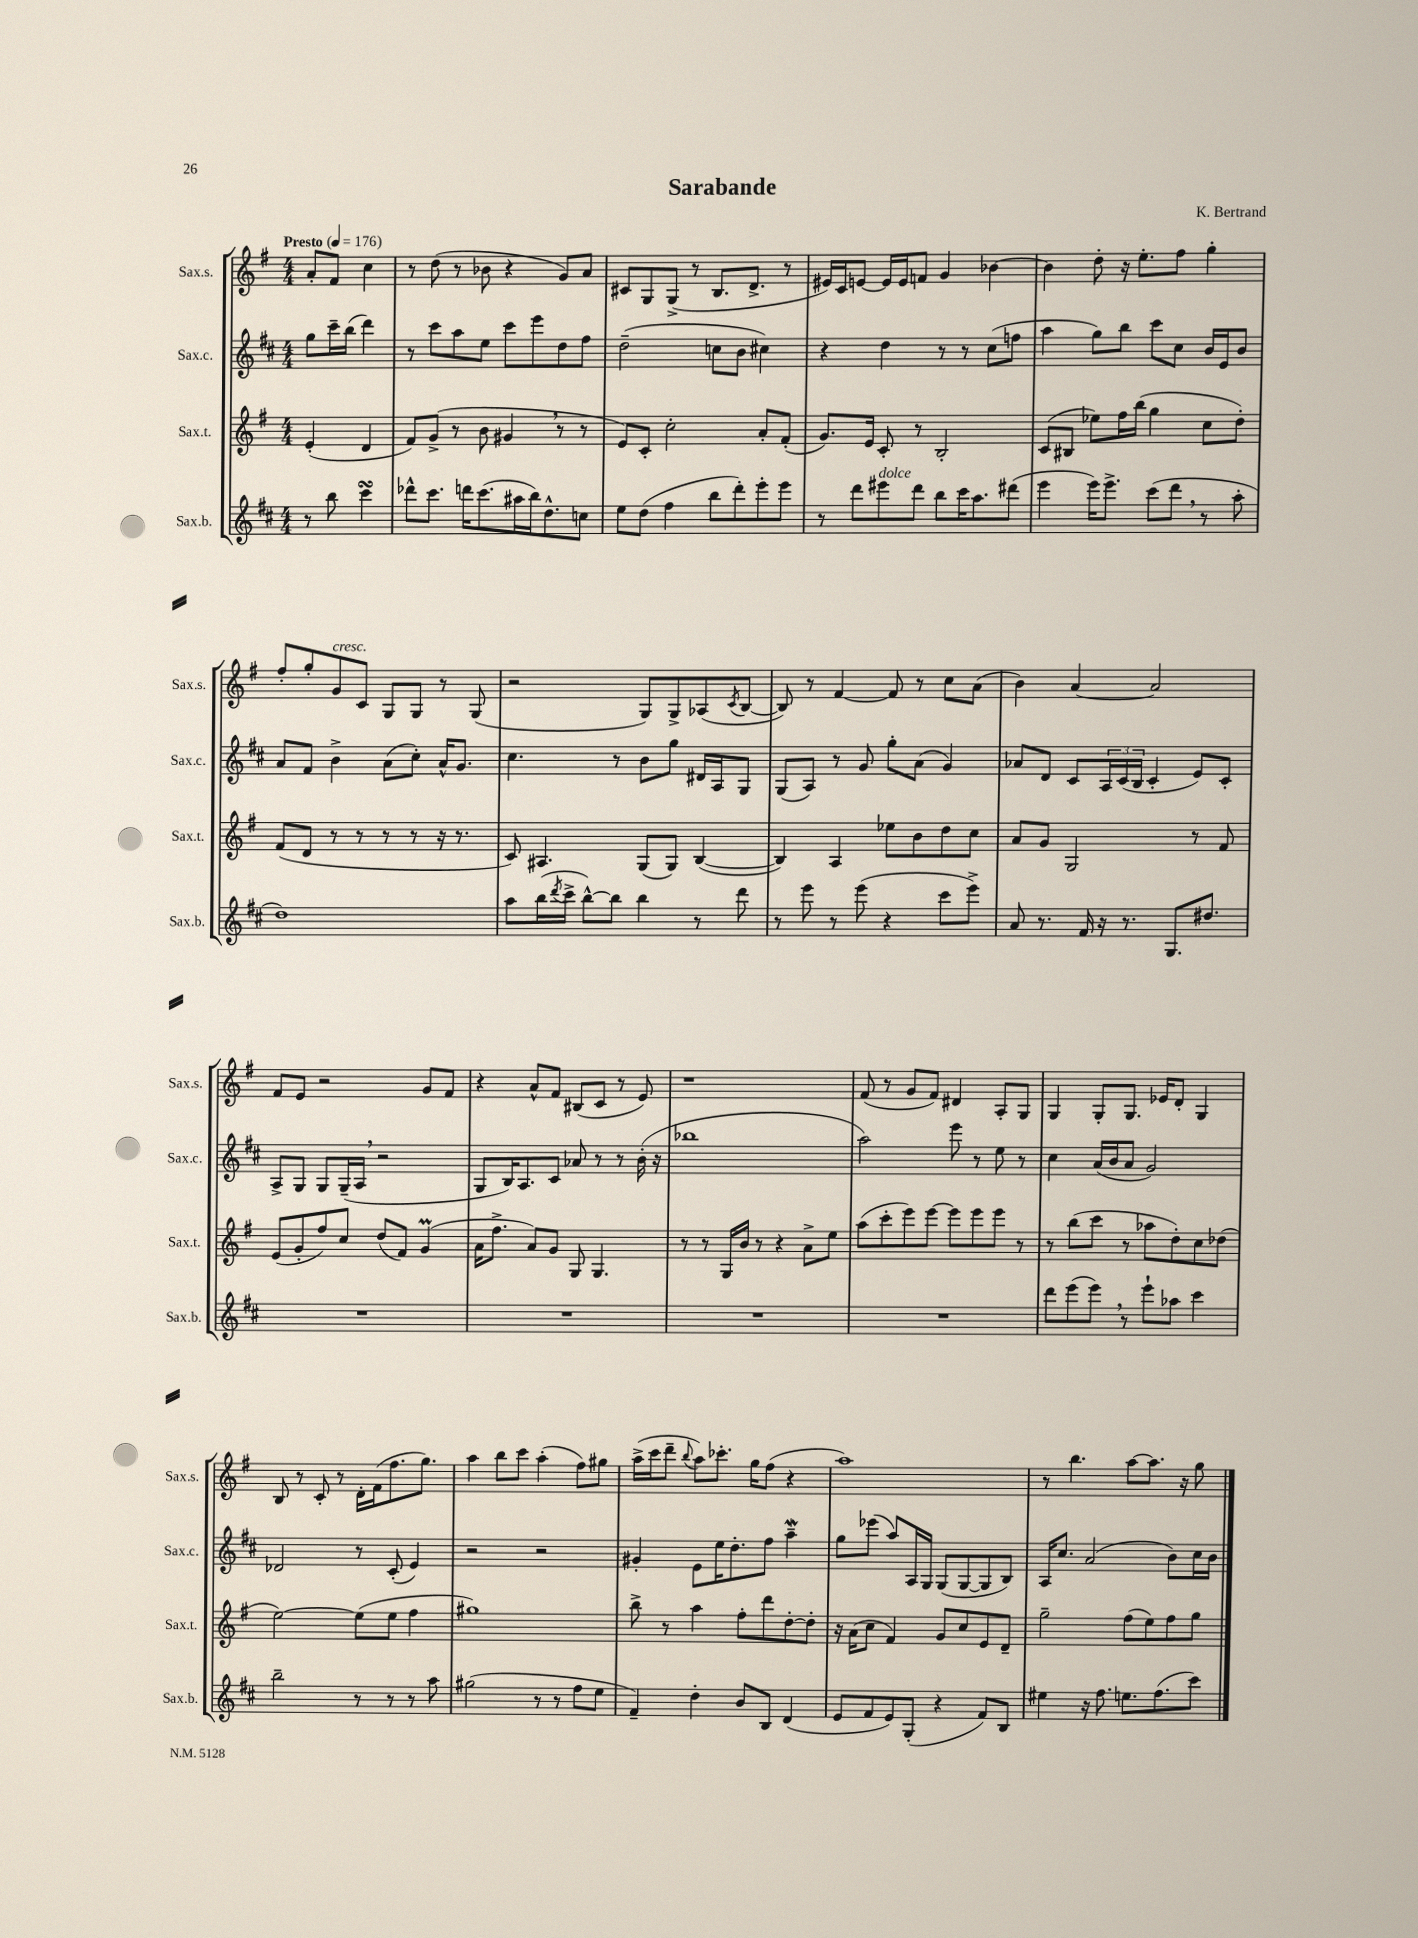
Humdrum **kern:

**kern	**kern	**kern	**kern
*staff4	*staff3	*staff2	*staff1
*clefG2	*clefG2	*clefG2	*clefG2
*k[f#c#]	*k[f#]	*k[f#c#]	*k[f#]
*M4/4	*M4/4	*M4/4	*M4/4
*MM176	*MM176	*MM176	*MM176
8r	(4e'/	8gg\L	8a'/L
8bb\	.	16ccc#~\L	8f#/J
.	.	(16bb\JJ	.
4ccc#\	4d/	4ddd\)	4cc\
=	=	=	=
8ddd-^^\L	8f#/L)	8r	8r
8.ccc#\J	(8g^/J	8ccc#\L	(8dd\
.	8r	8aa\	8r
16ddd\LK	.	.	.
(8.ccc#\	8b\	8ee\J	8b-\
.	4g#/	8ccc#\L	4r
16aa#\L	.	.	.
16bb\J)	.	8eee\	.
8.dd^^\	.	.	.
.	8r	8dd\	8g/L)
8cc\J	8r	8ff#\J	8a/J
=	=	=	=
8ee\L	8e/L)	(2dd~\	8c#/L
(8dd\J	8c'/J	.	8G/
4ff#\	2cc'\	.	(8G^/J
.	.	.	8r
8bb\L	.	8cc\L	8.B/L
8ddd'\)	.	8b\J	.
.	.	.	8.d^/J
8eee'\	8a'/L	4cc#\)	.
8eee\J	(8f#'/J	.	8r
=	=	=	=
8r	8.g/L)	4r	16e#/LL)
.	.	.	16c/J
8ddd\L	.	.	[8e/J
.	16e/Jk	.	.
8eee#\	8c'/	4dd\	16e/]LL
.	.	.	16e/J
8ddd\J	8r	.	8f/J
8bb\L	2B'/	8r	4g/
16ccc#\K	.	8r	.
8.aa\	.	.	.
.	.	(8cc#\L	[4b-\
(8ddd#\J	.	8ff\J	.
=	=	=	=
4eee\	(8c/L	4aa\	4b-\]
.	8B#/J	.	.
16eee\LK)	8ee-\L)	8gg\L)	8dd'\
8.eee^\J	.	.	.
.	16ff#\L	8bb\J	16r
.	(16bb\JJ	.	8.ee'\L
(8ccc#\L	4gg\	8ccc#\L	.
8ddd\J	.	8cc#\J	8ff#\J
8r	8cc\L	16b/LL	4gg'\
.	.	16e/J	.
8aa'\	8dd'\J)	8b/J	.
=	=	=	=
1dd)	(8f#/L	8a/L	8ff#'/L
.	8d/J	8f#/J	8gg'/
.	8r	4b^\	8g/
.	8r	.	8c/J
.	8r	(8a\L	8G/L
.	8r	8cc#'\J)	8G/J
.	16r	16a^^/LK	8r
.	8.r	8.g/J	.
.	.	.	(8G/
=	=	=	=
8aa\L	8c/)	4.cc#\	2r
(16bb\L	4.A#/	.	.
8qddd/	.	.	.
16ccc#^\JJ	.	.	.
[8bb^^\L)	.	.	.
8bb\]J	.	8r	.
4bb\	(8G/L	8b\L	8G/L)
.	8G/J)	8gg\J	8G^/
8r	([4B/	16d#/LL	(8A-/
.	.	16A/J	.
.	.	.	8qc/
8ddd\	.	8G/J	[8B/J
=	=	=	=
8r	4B/])	(8G/L	8B/])
8eee\	.	8A/J)	8r
8r	4A/	8r	[4f#/
(8eee\	.	8g/	.
4r	8ee-\L	8gg'\L	8f#/]
.	8b\	(8a\J	8r
8ccc#\L	8dd\	4g/)	8cc\L
8eee^\J)	8cc\J	.	(8a\J
=	=	=	=
8a/	8a/L	8a-/L	4b\)
8.r	8g/J	8d/J	.
.	2G/	8c#/L	[4a/
16f#/	.	.	.
16r	.	24A/L	.
.	.	(24c#/	.
8.r	.	.	.
.	.	24B/JJ	.
.	.	4c#'/	2a/]
8.G/L	.	.	.
.	8r	8e/L)	.
8.dd#/J	.	.	.
.	8f#/	8c#'/J	.
=	=	=	=
1r	(8e/L	8A^/L	8f#/L
.	8g'/	8G/J	8e/J
.	8ff#/)	8G/L	2r
.	8cc/J	(16G~/L	.
.	.	16A/JJ	.
.	(8dd/L	2r	.
.	8f#/J)	.	.
.	(4g/	.	8g/L
.	.	.	8f#/J
=	=	=	=
1r	16a\LK	8G/L	4r
.	8.ff#^\J	.	.
.	.	16B/K)	.
.	.	8.A/	.
.	8a/L)	.	8a^^/L
.	8g/J	8c#/J	8f#/J
.	8G/	8a-/	(8B#/L
.	4.G/	8r	8c/J
.	.	8r	8r
.	.	(16b'\	8e/)
.	.	16r	.
=	=	=	=
1r	8r	1bb-	1r
.	8r	.	.
.	16G/LL	.	.
.	16b/JJ	.	.
.	8r	.	.
.	4r	.	.
.	8a^\L	.	.
.	8ee\J	.	.
=	=	=	=
1r	(8aa\L	2aa\)	(8f#/
.	8ccc'\	.	8r
.	8eee\)	.	8g/L
.	[8eee\J	.	8f#/J)
.	8eee\]L	8eee\	4d#/
.	8eee\	8r	.
.	8eee\J	8ee\	8A'/L
.	8r	8r	8G/J
=	=	=	=
8ddd\L	8r	4cc#\	4G/
(8eee\	(8bb\L	.	.
8eee\J)	8ccc\J	(16a/LL	8G'/L
.	.	16b/J	.
8r	8r	8a/J	8.G/J
8eee`\L	8aa-\L	2g/)	.
.	.	.	16e-/LK
8aa-\J	8dd'\)	.	8d'/J
4ccc#\	8cc\	.	4G/
.	(8dd-\J	.	.
=	=	=	=
2bb~\	[2ee\)	2d-/	8B/
.	.	.	8r
.	.	.	8c'/
.	.	.	8r
8r	(8ee\]L	8r	16d'\LL
.	.	.	(16f#\J
8r	8ee\J	(8c#'/	8.ff#\
8r	4ff#\	4e/)	.
.	.	.	8.gg\J)
8aa\	.	.	.
=	=	=	=
(2gg#\	1gg#)	2r	4aa\
.	.	.	8bb\L
.	.	.	8ccc\J
8r	.	2r	(4aa'\
8r	.	.	.
8ff#\L	.	.	8ff#\L)
8ee\J	.	.	8gg#\J
=	=	=	=
4f#~/)	8bb^\	4g#'/	(16aa^\LL
.	.	.	16ccc\J
.	8r	.	8ddd~\J
.	.	.	8qqbb/
4dd'\	4aa\	8e\L	8aa\L)
.	.	16ee\K	8.ccc-'\J
.	.	8.dd'\	.
8b/L	8ff#'\L	.	.
.	.	.	16gg\LK
8B/J	8ddd\	8ff#\J	(8ff#\J
(4d/	[8dd'\	4aa~\	4r
.	8dd'\]J	.	.
=	=	=	=
8e/L	16r	8gg\L	1aa)
.	(16a\LK	.	.
8f#/	8cc\J	(8eee-\J	.
8e/)	4f#/)	8aa/L)	.
(8G'/J	.	16A/L	.
.	.	16G/JJ	.
4r	8g/L	(8G/L	.
.	8cc/	[8G/	.
8f#/L)	8e/	8G/]	.
8B/J	8d~/J	8B/J)	.
=	=	=	=
4ee#\	2gg~\	16A/LK	8r
.	.	8.cc#/J	.
.	.	.	4.bb\
16r	.	(2a/	.
8.ff#\	.	.	.
8.ee\L	(8ff#\L	.	[8aa\L
.	8ee\)	.	8.aa\]J
(8.ff#\	.	.	.
.	8ff#\	8b\L)	.
.	.	.	16r
8ccc#\J)	8gg\J	16cc#\L	8gg\
.	.	16b\JJ	.
==	==	==	==
*-	*-	*-	*-
